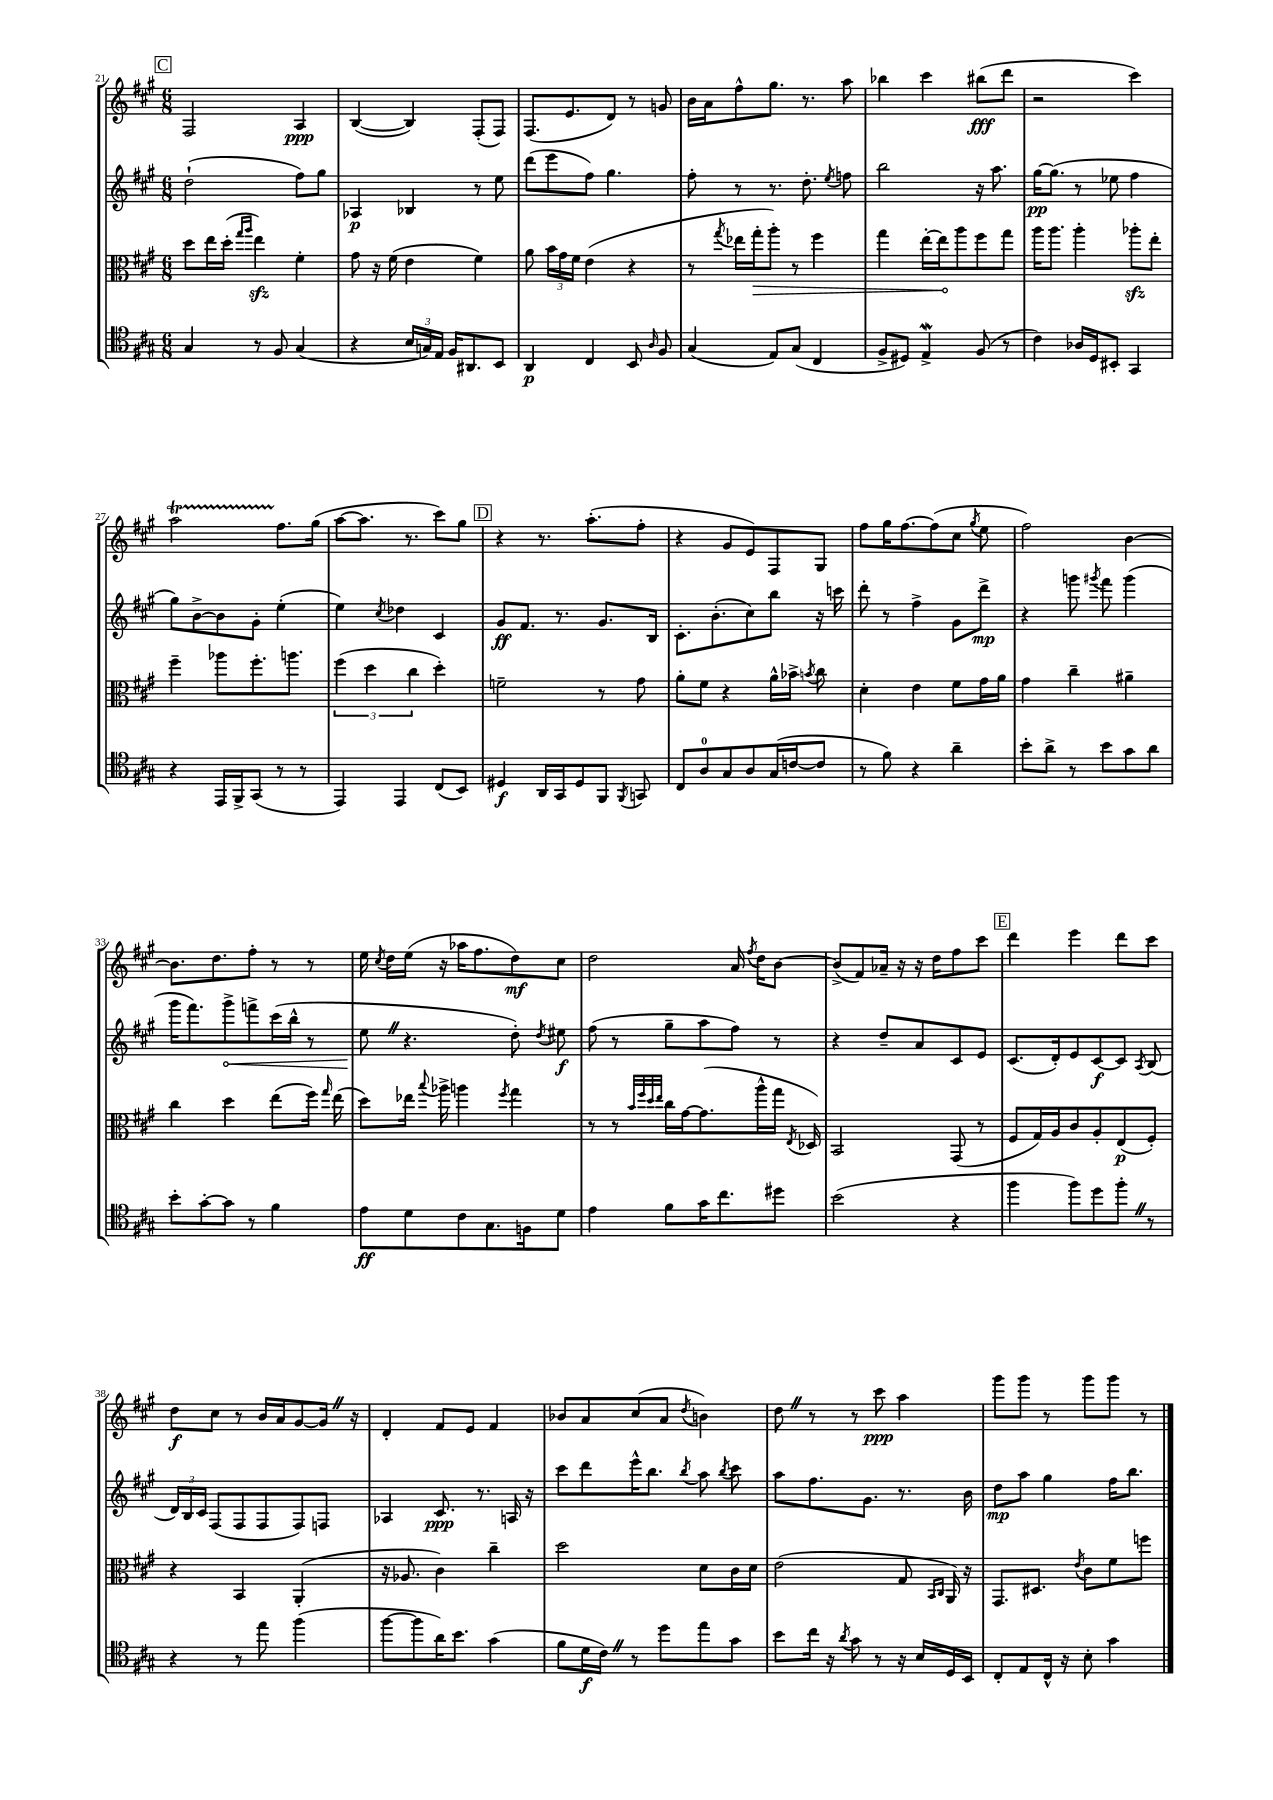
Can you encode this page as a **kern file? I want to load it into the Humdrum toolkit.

**kern	**kern	**kern	**kern
*staff4	*staff3	*staff2	*staff1
*clefC4	*clefC3	*clefG2	*clefG2
*k[f#c#g#]	*k[f#c#g#]	*k[f#c#g#]	*k[f#c#g#]
*M6/8	*M6/8	*M6/8	*M6/8
4G#	8dd	(2dd`	2F#
.	16ee	.	.
.	(16dd'	.	.
.	16qqgg#	.	.
.	16qqaa	.	.
8r	4ee)	.	.
8F#	.	.	.
(4G#	4f#'	8ff#)	4A
.	.	8gg#	.
=	=	=	=
4r	8g#	4A-	([4B
.	16r	.	.
.	(16f#	.	.
24B	4e	4B-	4B])
24G)	.	.	.
24E	.	.	.
16F#	.	.	.
8.AA#	.	.	.
.	4f#)	8r	(8F#'
8BB	.	8ee	8F#)
=	=	=	=
4AA	8a	(8ddd	(8.F#
.	24b	8eee	.
.	24g#	.	.
.	.	.	8.e
.	24f#	.	.
4C#	(4e	8ff#)	.
.	.	4.gg#	8d)
8BB	4r	.	8r
16qqA	.	.	.
8F#	.	.	8g
=	=	=	=
(4G#	8r	8ff#'	16b
.	.	.	16a
.	8qgg#	.	.
.	16ee-	8r	8ff#^^
.	16gg#'	.	.
8E)	8aa')	8.r	8.gg#
(8G#	8r	.	.
.	.	8.dd'	8.r
4C#	4ff#	.	.
.	.	8qee	.
.	.	8ff	8aa
=	=	=	=
8F#^	4gg#	2bb	4bb-
8D#)	.	.	.
4E^	[16ee'	.	4ccc#
.	16ee]	.	.
.	8aa	.	.
(8F#	8ff#	16r	(8bb#
.	.	8.aa	.
8r	8gg#	.	8ddd
=	=	=	=
4c#)	16aa	[16gg#	2r
.	8.aa	(8.gg#]	.
16A-	4aa'	8r	.
16D	.	.	.
8BB#'	.	8ee-	.
4GG#	8aa-'	4ff#	4ccc#)
.	8ee'	.	.
=	=	=	=
4r	4ff#~	8gg#)	2aa
.	.	[8b^	.
16EE	8aa-	8b]	.
16FF#^	.	.	.
(8GG#	8.ff#'	8g#'	.
8r	.	(4ee'	8.ff#
.	8.aa	.	.
8r	.	.	.
.	.	.	(16gg#
=	=	=	=
4EE)	(6ff#	4ee)	[8aa
.	.	.	8.aa]
.	6dd	.	.
.	.	8qcc#	.
4EE	.	4dd-	.
.	.	.	8.r
.	6cc#	.	.
(8C#	4dd')	4c#	8ccc#)
8BB)	.	.	8gg#
=	=	=	=
4D#	2f~	8g#	4r
.	.	8.f#	.
16AA	.	.	8.r
16GG#	.	8.r	.
8D#	.	.	.
.	.	.	(8.aa'
8FF#	8r	8.g#	.
8qFF#	.	.	.
8GG	8g#	.	8ff#'
.	.	16B	.
=	=	=	=
8C#	8a'	8.c#'	4r
8A	8f#	.	.
.	.	(8.b'	.
8G#	4r	.	8g#
8A	.	8cc#)	8e)
(16G#	16a^^	8bb	8F#
[16c	16b-^	.	.
.	8qb	.	.
8c]	8cc#	16r	8G#
.	.	16ccc	.
=	=	=	=
8r	4d'	8ddd'	8ff#
8f#)	.	8r	16gg#
.	.	.	[8.ff#
4r	4e	4ff#^	.
.	.	.	(8ff#]
4a~	8f#	8g#	8cc#
.	.	.	8qgg#
.	16g#	8ddd^	8ee
.	16a	.	.
=	=	=	=
8b'	4g#	4r	2ff#)
8a^	.	.	.
8r	4cc#~	8ggg	.
.	.	8qggg#	.
8b	.	8fff#	.
8g#	4a#~	(4ggg#	[4b
8a	.	.	.
=	=	=	=
8b'	4cc#	16ggg#	8.b]
.	.	8.fff#)	.
[8g#'	.	.	.
.	.	.	8.dd
8g#]	4dd	8ggg#^	.
8r	.	8fff^	8ff#'
4f#	(8ee	(16ccc#	8r
.	.	16bb^^	.
.	16ff#)	8r	8r
.	16qqgg#	.	.
.	(16ee	.	.
=	=	=	=
8e	8dd)	8ee	16ee
.	.	.	8qcc#
.	.	.	16dd
8d	16ee-	4.r	(16ee
.	8qqbb	.	.
.	16aa-^	.	16r
8c#	4aa	.	16aa-
.	.	.	8.ff#
8.G#	.	.	.
.	8qff#	.	.
.	4gg#	8dd')	8dd)
16F	.	.	.
.	.	8qdd	.
8d	.	8ee#	8cc#
=	=	=	=
4e	8r	(8ff#	2dd
.	8r	8r	.
.	32qqb	.	.
.	32qqff#	.	.
.	32qqdd	.	.
.	32qqee	.	.
8f#	16cc#	8gg#~	.
.	[16g#	.	.
16g#	(8.g#]	8aa	.
8.cc#	.	.	.
.	.	8ff#)	16a
.	.	.	8qff#
.	16aa^^	.	16dd
8dd#	16gg#	8r	[8b
.	8qE	.	.
.	16D-)	.	.
=	=	=	=
(2b	2BB	4r	(8b^]
.	.	.	8f#)
.	.	8dd~	16a-~
.	.	.	16r
.	.	8a	16r
.	.	.	16dd
4r	(8GG#	8c#	8ff#
.	8r	8e	8ccc#
=	=	=	=
4ff#	8F#	(8.c#	4ddd
.	16G#)	.	.
.	16A	16d')	.
8ff#)	8c#	8e	4eee
8dd	8A'	[8c#	.
8ff#'	(8E	8c#]	8ddd
.	.	8qA	.
8r	8F#')	(8B	8ccc#
=	=	=	=
4r	4r	24d)	8dd
.	.	24B	.
.	.	24c#	.
.	.	(8F#	8cc#
8r	4BB	8F#	8r
8ee	.	8F#	16b
.	.	.	16a
(4ff#	(4AA'	8F#)	[8g#
.	.	8F	16g#]
.	.	.	16r
=	=	=	=
[8ff#	16r	4A-	4d'
.	8.A-	.	.
8ff#]	.	.	.
16a)	4c#)	8.c#	8f#
8.b	.	.	.
.	.	.	8e
.	.	8.r	.
(4g#	4cc#~	.	4f#
.	.	16A	.
.	.	16r	.
=	=	=	=
8f#	2dd	8ccc#	8b-
16d	.	8ddd	8a
16c#)	.	.	.
8r	.	16eee^^	(8cc#
.	.	8.bb	.
8dd	.	.	8a
.	.	8qbb	8qdd
8ee	8d	8aa	4b)
.	.	8qbb	.
8g#	16c#	8ccc#	.
.	16d	.	.
=	=	=	=
8b	(2e	8aa	8dd
16cc#	.	8.ff#	8r
16r	.	.	.
8qa	.	.	.
8g#	.	.	8r
.	.	8.g#	.
8r	.	.	8ccc#
16r	8G#	8.r	4aa
16B	.	.	.
.	16qqBB	.	.
.	16qqC#	.	.
16D	16AA)	.	.
16BB	16r	16b	.
=	=	=	=
8C#'	8.GG#	8dd	8ggg#
8E	.	8aa	8ggg#
.	8.D#	.	.
16C#^^	.	4gg#	8r
16r	.	.	.
.	8qe	.	.
8B'	8c#	.	8ggg#
4g#	8f#	16ff#	8ggg#
.	.	8.bb	.
.	8ff	.	8r
==	==	==	==
*-	*-	*-	*-
